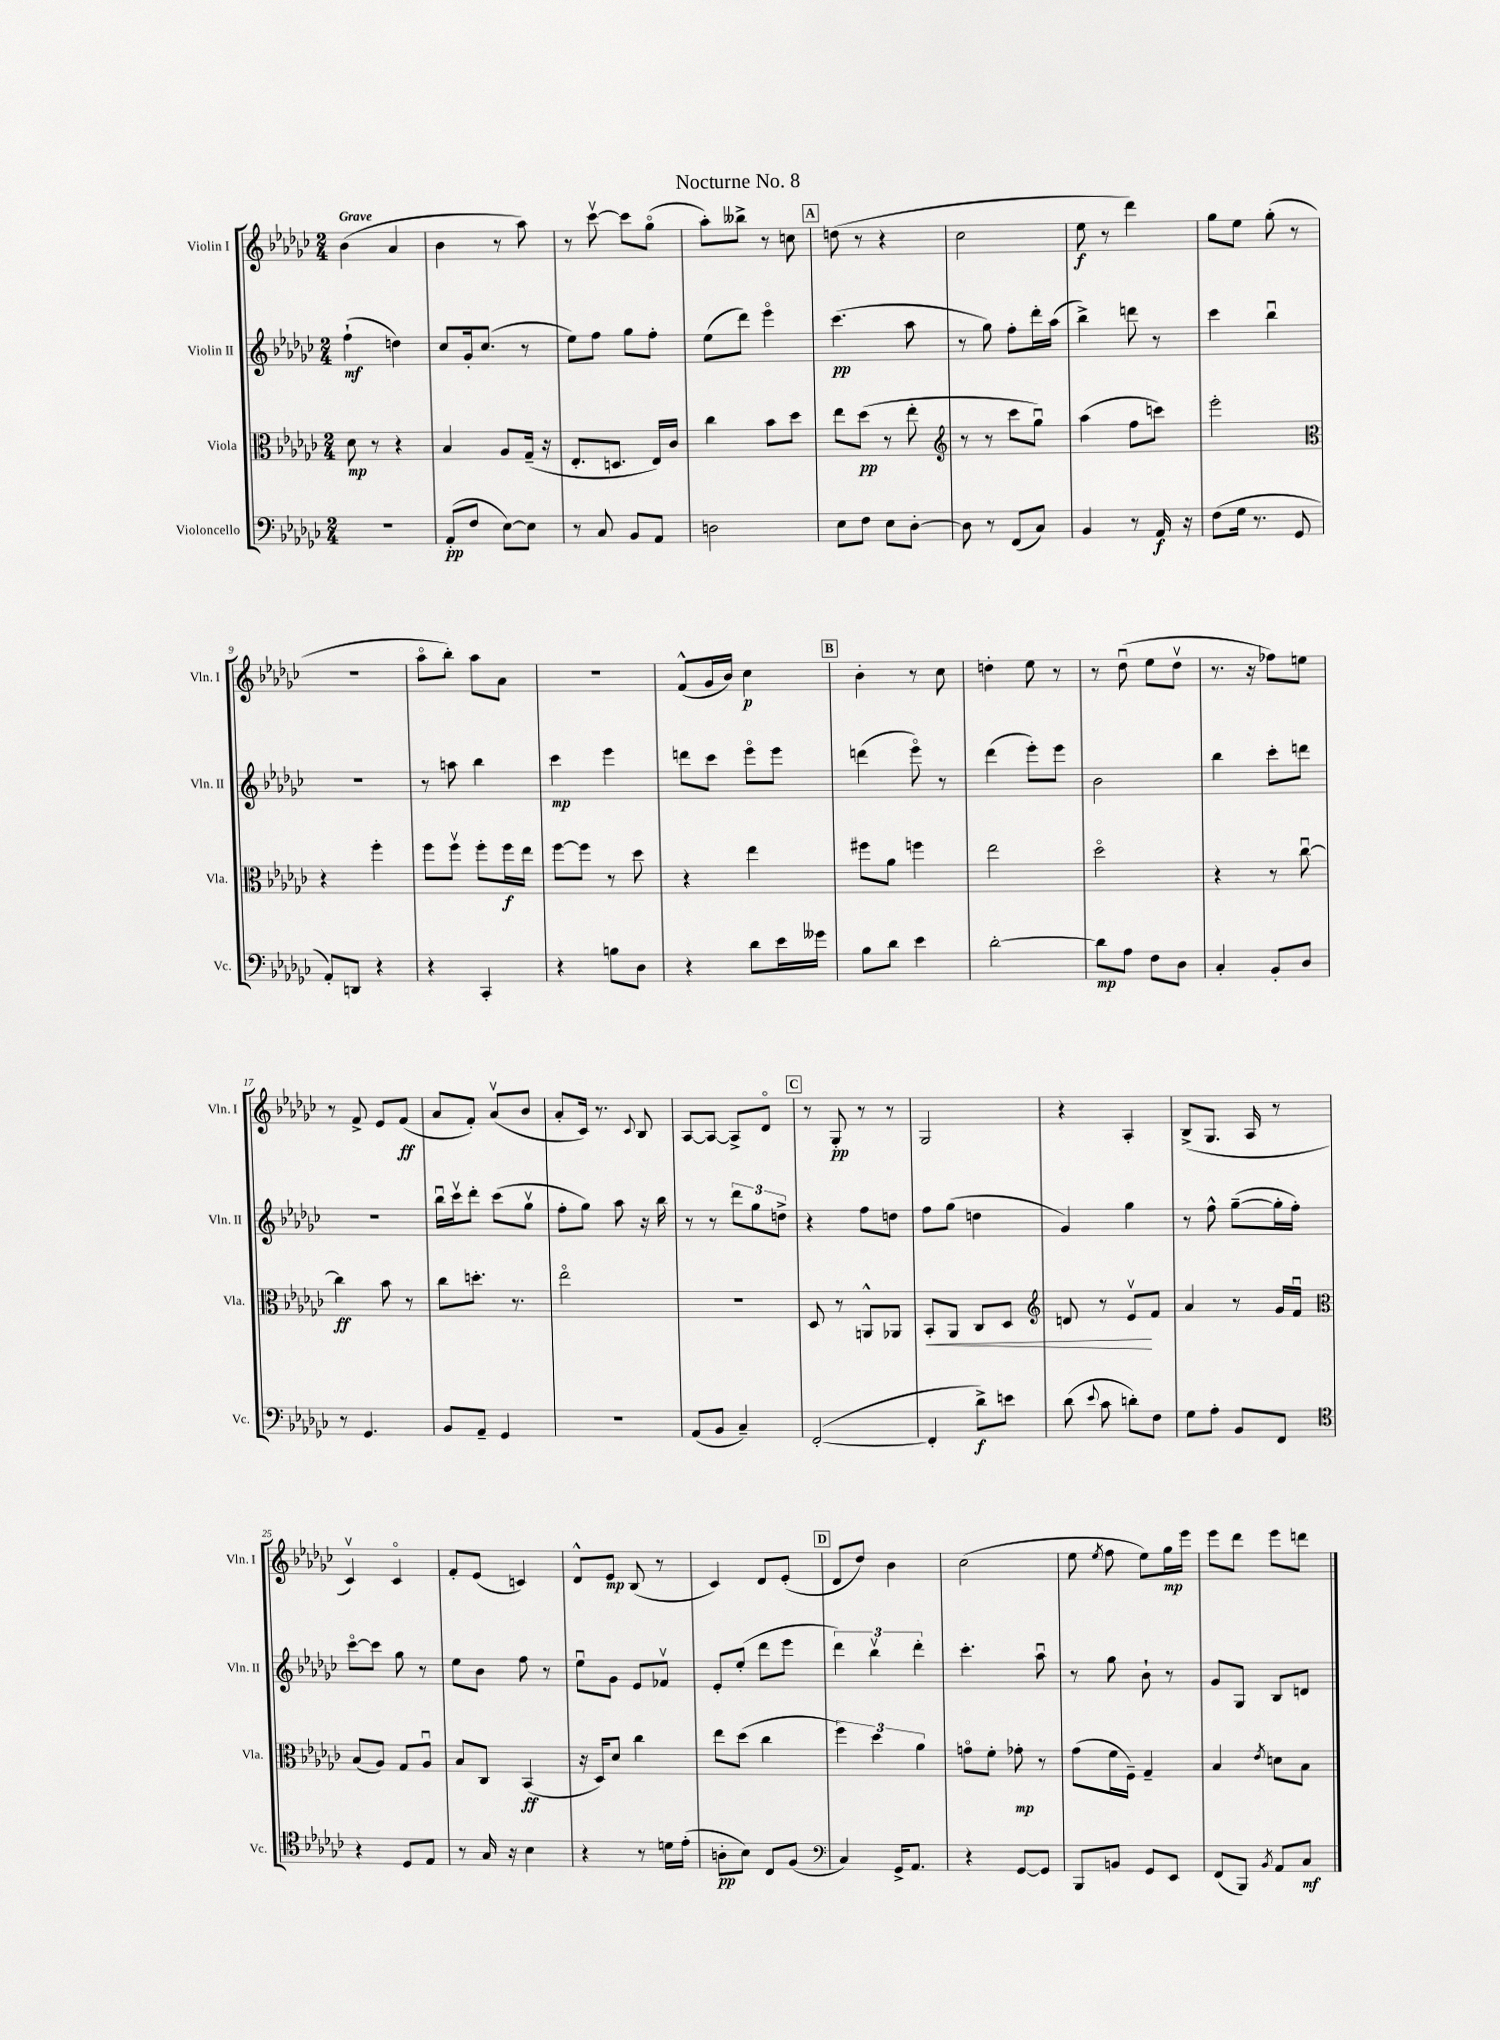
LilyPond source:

\header { title = "Nocturne No. 8" }
<<
\new StaffGroup <<
\new Staff = "s0" \with { instrumentName = "Violin I" shortInstrumentName = "Vln. I" } {
    \clef treble \key ges \major \numericTimeSignature \time 2/4 \tempo "Grave"
    \autoBeamOff bes'4( aes'4 |
    bes'4 r8 aes''8) |
    r8 ces'''8~\upbow ces'''8[ ges''8]\flageolet( |
    aes''8[-.) beses''8]-> r8 c''8 |
    \mark \markup { \box "A" } d''8( r8 r4 |
    ces''2 |
    ees''8\f r8 des'''4) |
    ges''8[ ees''8] ges''8-.( r8 |
    R2 |
    aes''8[\flageolet bes''8]-.) aes''8[ aes'8] |
    R2 |
    f'8[-^( ges'16 bes'16]) ces''4\p |
    \mark \markup { \box "B" } bes'4-. r8 ces''8 |
    d''4-. ees''8 r8 |
    r8 des''8\downbow( ees''8[ des''8]\upbow |
    r8. r16 fes''8[) e''8] |
    r8 f'8-> ees'8[ f'8]\ff( |
    aes'8[ f'8]-.) aes'8[\upbow( bes'8] |
    aes'8[-. ces'16]) r8. \appoggiatura { ces'8 } bes8 |
    aes8[~ aes8]~ aes8[-> des'8]\flageolet |
    \mark \markup { \box "C" } r8 ges8-.\pp r8 r8 |
    ges2 |
    r4 aes4-. |
    bes8[->( ges8.] aes16 r8 |
    ces'4\upbow) ces'4\flageolet |
    f'8[-. ees'8]( c'4) |
    des'8[-^ ees'8]\mp bes8( r8 |
    ces'4) des'8[ ees'8]-.( |
    \mark \markup { \box "D" } des'8[ des''8]) bes'4 |
    ces''2( |
    ees''8 \acciaccatura { ees''8 } f''8 ees''8[) ges''16\mp ees'''16] |
    ees'''8[ des'''8] ees'''8[ d'''8] \bar "|." |
}
\new Staff = "s1" \with { instrumentName = "Violin II" shortInstrumentName = "Vln. II" } {
    \clef treble \key ges \major \numericTimeSignature \time 2/4
    \autoBeamOff f''4-!\mf( d''4) |
    ces''8[ ges'16-. ces''8.]( r8 |
    ees''8[) f''8] ges''8[ f''8]-. |
    ees''8[( des'''8]) ees'''4\flageolet |
    \mark \markup { \box "A" } ces'''4.\pp( aes''8 |
    r8 ges''8) f''8[-. des'''16-. aes''16]( |
    bes''4->) d'''8 r8 |
    ces'''4 bes''4\downbow |
    r2 |
    r8 a''8 bes''4 |
    ces'''4\mp ees'''4 |
    d'''8[ ces'''8] ees'''8[\flageolet ees'''8] |
    \mark \markup { \box "B" } d'''4( ees'''8\flageolet) r8 |
    des'''4( ees'''8[-.) ees'''8] |
    bes'2 |
    bes''4 ces'''8[-. d'''8] |
    R2 |
    bes''16[\downbow ces'''16\upbow des'''8]-. ces'''8[( ges''8]\upbow |
    f''8[-. ges''8]) aes''8 r16 bes''16 |
    r8 r8 \tuplet 3/2 { des'''8[ ges''8 d''8]-> } |
    \mark \markup { \box "C" } r4 f''8[ d''8] |
    f''8[ ges''8]( d''4 |
    ges'4) ges''4 |
    r8 f''8-^ ges''8[~--( ges''16-. f''16]-.) |
    ces'''8[~\flageolet ces'''8] ges''8 r8 |
    ees''8[ bes'8] f''8 r8 |
    ees''8[\downbow ges'8] ees'8[ fes'8]\upbow |
    ees'8[-. ees''8]-.( des'''8[ ees'''8] |
    \mark \markup { \box "D" } \tuplet 3/2 { des'''4) bes''4\upbow des'''4-. } |
    ces'''4.-. aes''8\downbow |
    r8 ges''8 bes'8-! r8 |
    ges'8[ ges8] bes8[ d'8] \bar "|." |
}
\new Staff = "s2" \with { instrumentName = "Viola" shortInstrumentName = "Vla." } {
    \clef alto \key ges \major \numericTimeSignature \time 2/4
    \autoBeamOff des'8\mp r8 r4 |
    bes4 aes8[ ges16]--( r16 |
    ees8.[-. d8.] ees16[) ces'16] |
    ces''4 bes'8[ des''8] |
    \mark \markup { \box "A" } ees''8[ des''8]\pp( r8 ees''8-. |
    \clef treble r8 r8 ces'''8[ ges''8]\downbow) |
    aes''4( f''8[ c'''8]) |
    ees'''2-. |
    \clef alto r4 f''4-. |
    f''8[ f''8]\upbow f''8[-. f''16\f ees''16] |
    f''8[~ f''8] r8 des''8 |
    r4 ees''4 |
    \mark \markup { \box "B" } fis''8[ aes'8] f''4 |
    ees''2 |
    des''2\flageolet |
    r4 r8 ces''8~\downbow |
    ces''4\ff bes'8 r8 |
    ces''8[ d''8.]-. r8. |
    ees''2\flageolet |
    R2 |
    \mark \markup { \box "C" } des8 r8 a,8[-^ aes,8] |
    bes,8[-.\< aes,8] ces8[ des8] |
    \clef treble d'8 r8 ees'8[\upbow\! f'8] |
    aes'4 r8 ges'16[ f'16]\downbow |
    \clef alto bes8[( aes8]) ges8[ aes8]\downbow |
    bes8[ ces8] bes,4\ff( |
    r16 des16[) des'8] ces''4 |
    ees''8[ des''8]( ces''4 |
    \mark \markup { \box "D" } \tuplet 3/2 { f''4) des''4 aes'4 } |
    g'8[\flageolet f'8]-. ges'8-.\mp r8 |
    ges'8[( f'16 f16]--) ges4-- |
    bes4 \acciaccatura { ees'8 } d'8[ bes8] \bar "|." |
}
\new Staff = "s3" \with { instrumentName = "Violoncello" shortInstrumentName = "Vc." } {
    \clef bass \key ges \major \numericTimeSignature \time 2/4
    \autoBeamOff R2 |
    aes,8[-.\pp( f8] ees8[~) ees8] |
    r8 ces8 bes,8[ aes,8] |
    d2 |
    \mark \markup { \box "A" } ees8[ f8] ees8[ des8]~-. |
    des8 r8 f,8[( ces8]) |
    bes,4 r8 aes,16\f r16 |
    f8[( ges16] r8. ges,8 |
    aes,8[-.) d,8] r4 |
    r4 ces,4-. |
    r4 b8[ des8] |
    r4 des'8[ ees'16 geses'16] |
    \mark \markup { \box "B" } bes8[ des'8] ees'4 |
    des'2~-. |
    des'8[\mp aes8] f8[ des8] |
    ces4-. bes,8[-. des8] |
    r8 ges,4. |
    bes,8[ aes,8]-- ges,4 |
    R2 |
    aes,8[( bes,8] ces4--) |
    \mark \markup { \box "C" } f,2~-.( |
    f,4-. des'8[->\f) e'8] |
    des'8( \appoggiatura { ees'8 } ces'8 d'8[-.) f8] |
    ges8[ aes8]-. bes,8[ f,8] |
    \clef tenor r4 des8[ ees8] |
    r8 ges16 r16 bes4 |
    r4 r8 d'16[ ees'16]-.( |
    a8[-.\pp bes8]) ces8[ f8]( |
    \mark \markup { \box "D" } \clef bass ces4) ges,16[-> aes,8.] |
    r4 ges,8[~ ges,8] |
    bes,,8[ b,8] ges,8[ ees,8] |
    f,8[( bes,,8]) \acciaccatura { bes,8 } aes,8[ ces8]\mf \bar "|." |
}
>>
>>
